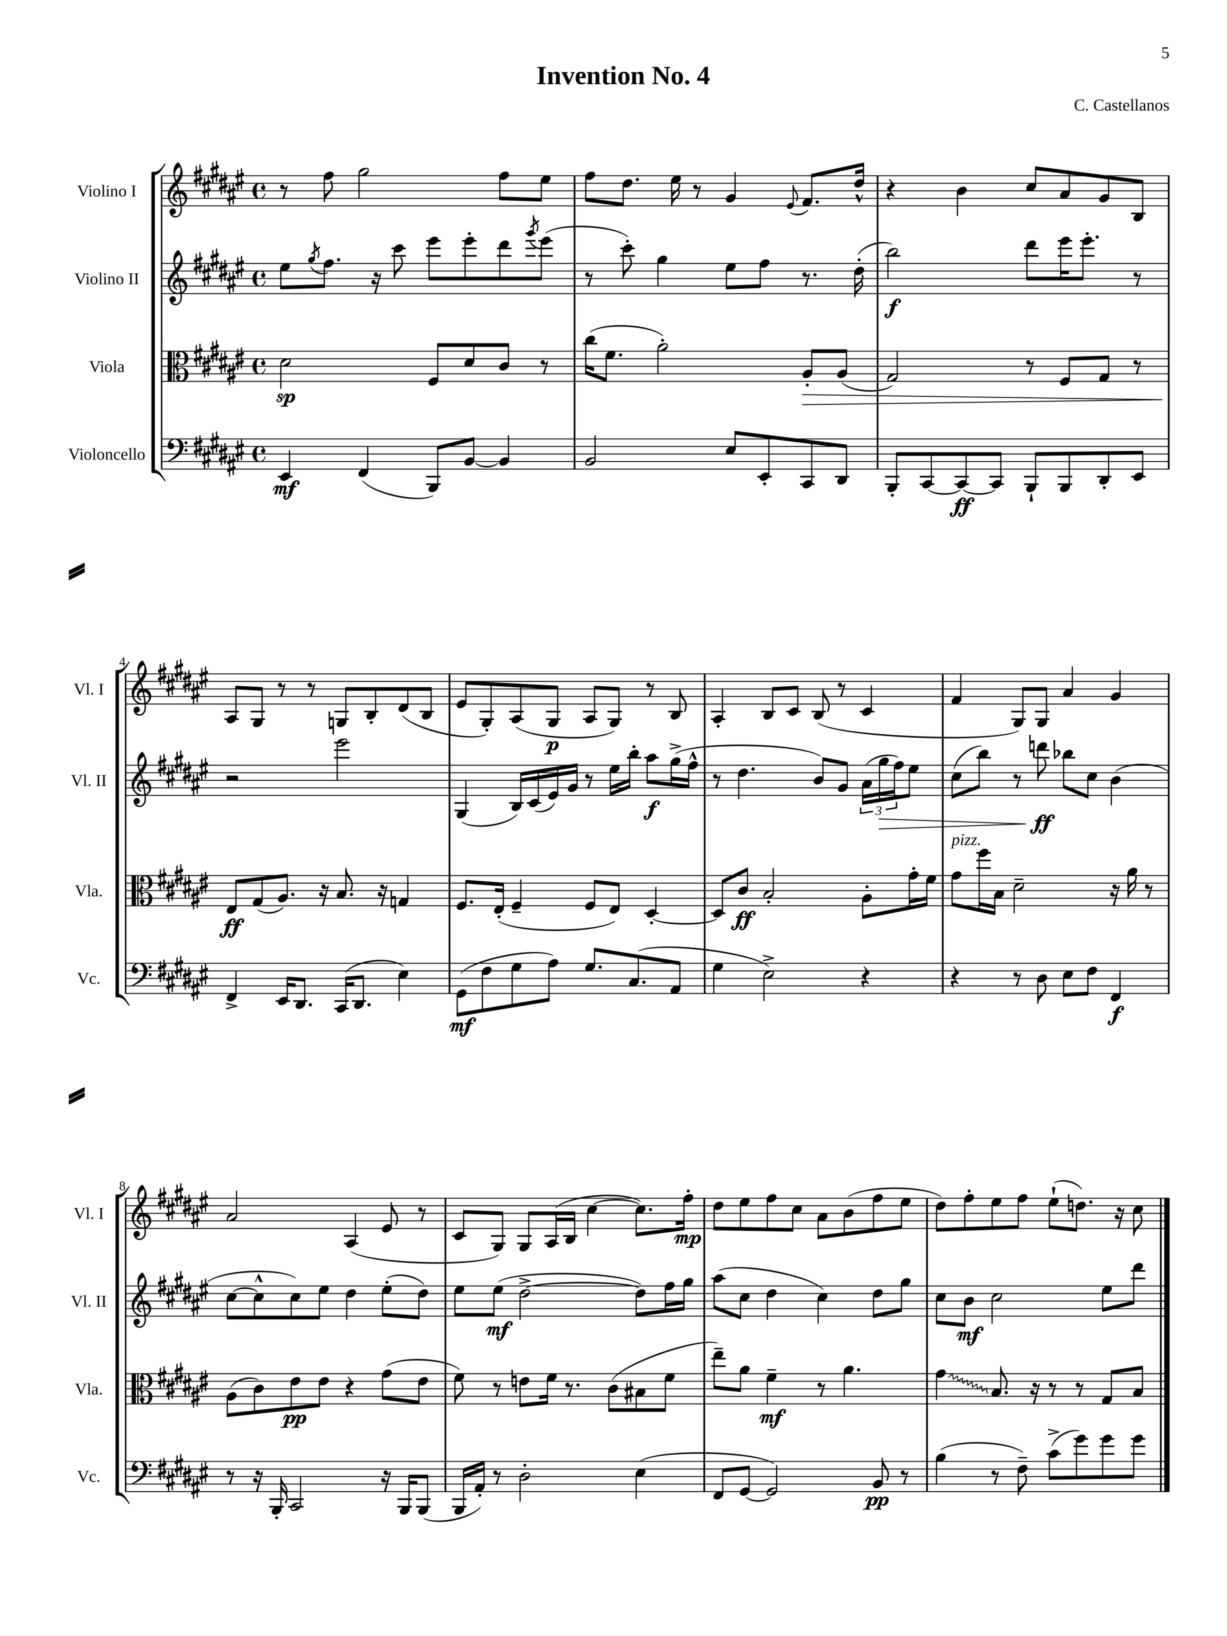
\header { title = "Invention No. 4" composer = "C. Castellanos" }
<<
\new StaffGroup <<
\new Staff = "s0" \with { instrumentName = "Violino I" shortInstrumentName = "Vl. I" } {
    \clef treble \key fis \major \defaultTimeSignature \time 4/4
    r8 fis''8 gis''2 fis''8 eis''8 |
    fis''8 dis''8. eis''16 r8 gis'4 \appoggiatura { eis'8 } fis'8. dis''16-^ |
    r4 b'4 cis''8 ais'8 gis'8 b8 |
    ais8 gis8 r8 r8 g8 b8-. dis'8( b8 |
    eis'8 gis8-.) ais8( gis8\p ais8 gis8) r8 b8 |
    ais4-. b8 cis'8 b8( r8 cis'4 |
    fis'4 gis8) gis8 ais'4 gis'4 |
    ais'2 ais4( eis'8 r8 |
    cis'8 gis8) gis8 ais16( b16 cis''4~ cis''8.) fis''16-.\mp |
    dis''8 eis''8 fis''8 cis''8 ais'8 b'8( fis''8 eis''8 |
    dis''8) fis''8-. eis''8 fis''8 eis''8-!( d''8.) r16 cis''8 \bar "|." |
}
\new Staff = "s1" \with { instrumentName = "Violino II" shortInstrumentName = "Vl. II" } {
    \clef treble \key fis \major \defaultTimeSignature \time 4/4
    eis''8 \acciaccatura { gis''8 } fis''8. r16 cis'''8 eis'''8 eis'''8-. dis'''8 \acciaccatura { gis'''8 } eis'''8( |
    r8 cis'''8-.) gis''4 eis''8 fis''8 r8. dis''16-.( |
    b''2\f) dis'''8 eis'''16 eis'''8.-. r8 |
    r2 eis'''2 |
    gis4( b16) cis'16( eis'16) gis'16 r8 eis''16 b''16-. ais''8\f gis''16->( fis''16-^ |
    r8 dis''4. b'8) gis'8 \tuplet 3/2 { ais'16( gis''16\> fis''16) } eis''8 |
    cis''8( b''8) r8 d'''8\ff\! bes''8 cis''8 b'4( |
    cis''8~ cis''8-^ cis''8) eis''8 dis''4 eis''8-.( dis''8) |
    eis''8 eis''8\mf( dis''2~-> dis''8) fis''16 gis''16 |
    ais''8( cis''8 dis''4 cis''4) dis''8 gis''8 |
    cis''8 b'8\mf cis''2 eis''8 dis'''8 \bar "|." |
}
\new Staff = "s2" \with { instrumentName = "Viola" shortInstrumentName = "Vla." } {
    \clef alto \key fis \major \defaultTimeSignature \time 4/4
    dis'2\sp fis8 dis'8 cis'8 r8 |
    cis''16( fis'8. ais'2-.) ais8-.\> ais8( |
    gis2) r8 fis8 gis8 r8 |
    eis8\ff\! gis8( ais8.) r16 b8. r16 g4 |
    fis8. eis16-.( fis4-- fis8 eis8) dis4~-. |
    dis8 cis'8\ff b2-. ais8-. gis'16-. fis'16 |
    gis'8^\markup { \italic "pizz." } fis''16 b16 dis'2-- r16 ais'16 r8 |
    ais8( cis'8) eis'8\pp eis'8 r4 gis'8( eis'8 |
    fis'8) r8 e'8 fis'16 r8. cis'8( bis8 fis'8 |
    eis''8--) ais'8 fis'4--\mf r8 ais'4. |
    \once \override Glissando.style = #'zigzag gis'4\glissando b8. r16 r8 r8 gis8 b8 \bar "|." |
}
\new Staff = "s3" \with { instrumentName = "Violoncello" shortInstrumentName = "Vc." } {
    \clef bass \key fis \major \defaultTimeSignature \time 4/4
    eis,4\mf fis,4( b,,8) b,8~ b,4 |
    b,2 eis8 eis,8-. cis,8 dis,8 |
    b,,8-. cis,8~ cis,8~\ff cis,8 b,,8-! b,,8 dis,8-. eis,8 |
    fis,4-> eis,16 dis,8. cis,16( dis,8. eis4) |
    gis,8\mf( fis8 gis8 ais8) gis8. cis8.( ais,8 |
    gis4 eis2->) r4 |
    r4 r8 dis8 eis8 fis8 fis,4\f |
    r8 r16 b,,16-. cis,2 r16 b,,16 b,,8( |
    b,,16 ais,16-.) r8 dis2-. eis4( |
    fis,8 gis,8~ gis,2) b,8\pp r8 |
    b4( r8 fis8--) cis'8->( gis'8) gis'8 gis'8 \bar "|." |
}
>>
>>
